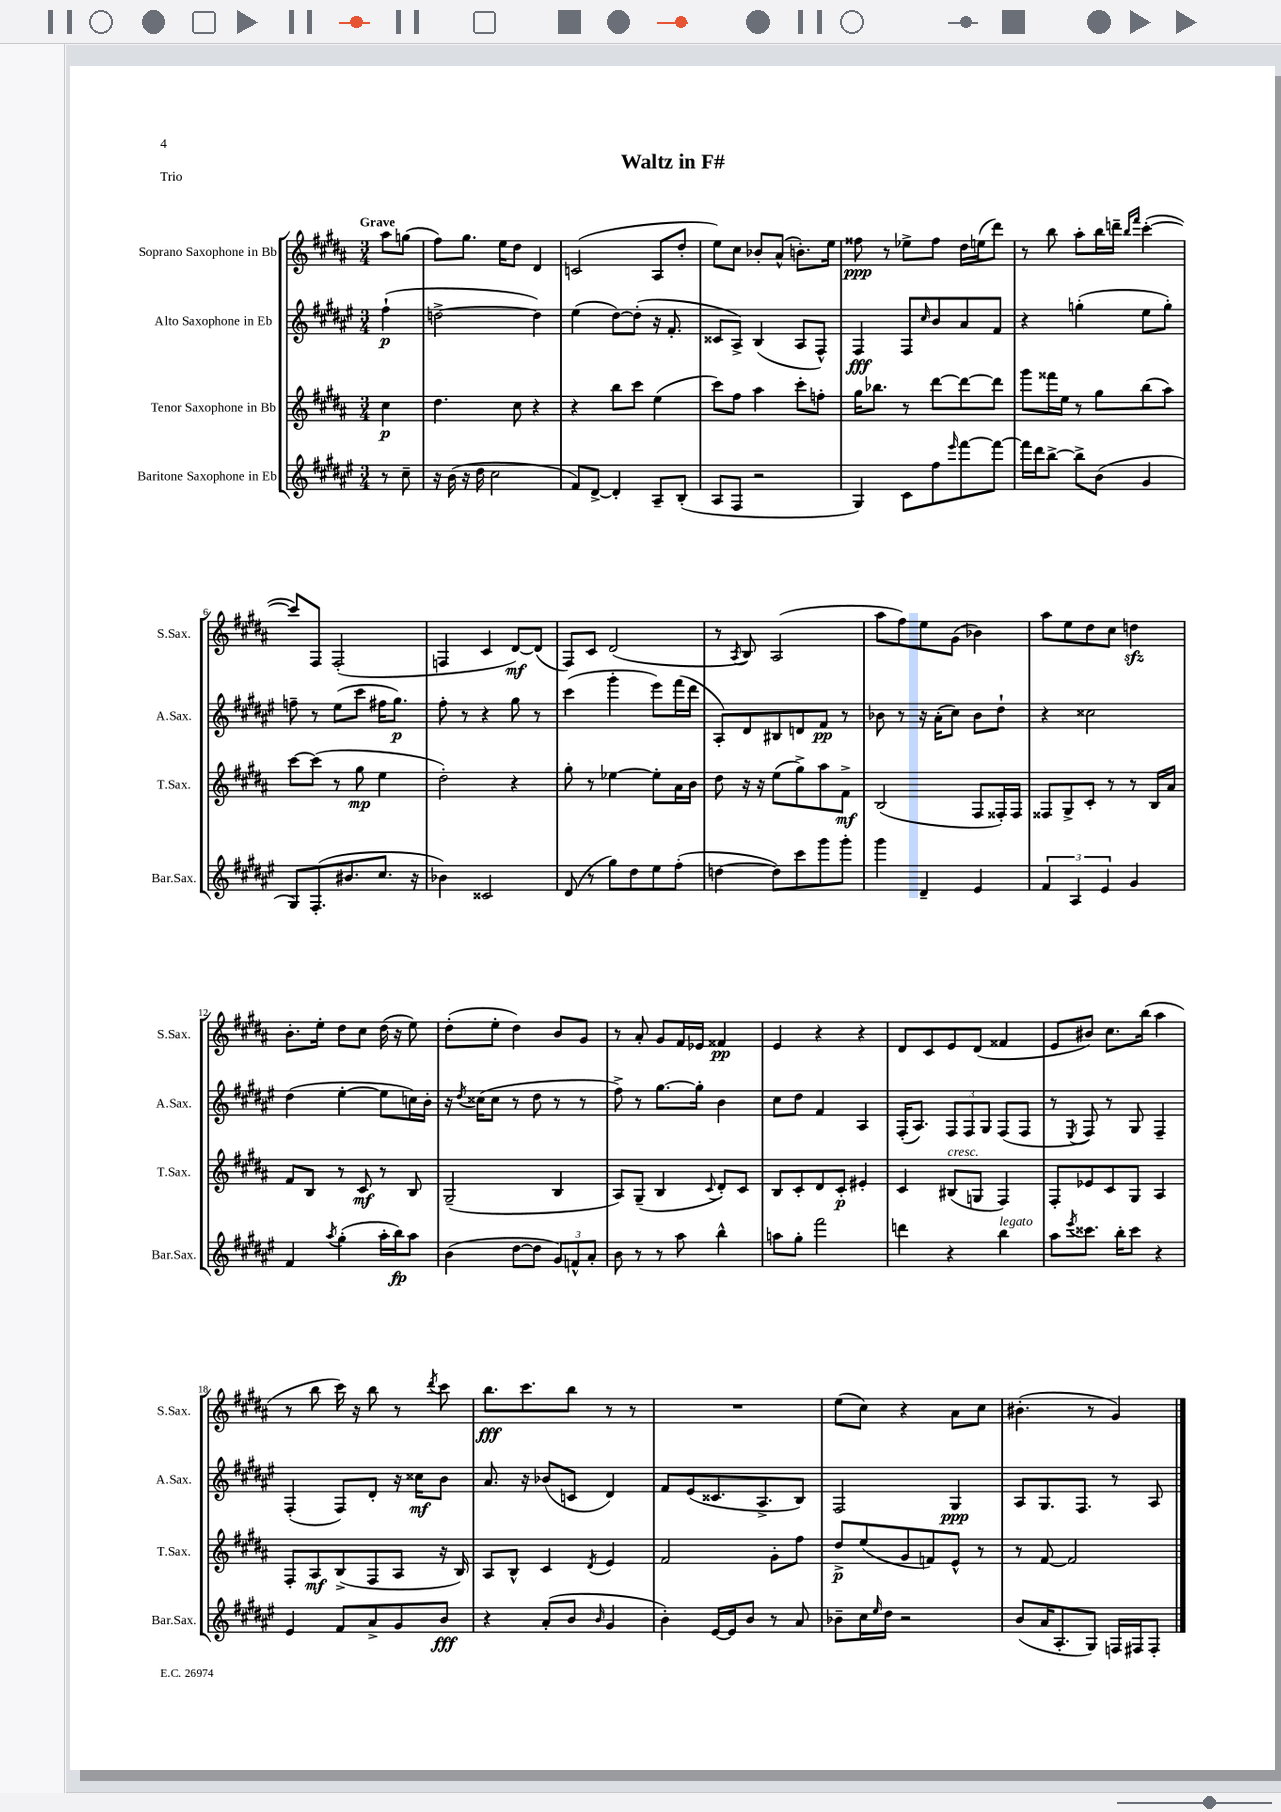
\header { title = "Waltz in F#" piece = "Trio" }
<<
\new StaffGroup <<
\new Staff = "s0" \with { instrumentName = "Soprano Saxophone in Bb" shortInstrumentName = "S.Sax." } {
    \clef treble \key b \major \numericTimeSignature \time 3/4 \partial 4 \tempo "Grave"
    ais''8 g''8( |
    fis''8) gis''8. e''16 dis''8 dis'4 |
    c'2( ais8 dis''8-. |
    e''8) cis''8 bes'8-. ais'8-^( b'8.-.) e''16 |
    fisis''8\ppp r8 ees''8-> fisis''8 dis''16 e''16( dis'''8) |
    r8 b''8 ais''8-. b''16 d'''16-- \grace { b''16 fis'''16 } cis'''4~-.( |
    cis'''8) fis8 fis2-.( |
    f4 cis'4 dis'8~\mf) dis'8( |
    fis8) cis'8 dis'2( |
    r8 \acciaccatura { ais8 } b8) ais2( |
    ais''8 fis''8) e''8 gis'8( bes'4) |
    ais''8 e''8 dis''8 cis''8 d''4\sfz |
    b'8.-. e''16-. dis''8 cis''8 dis''16( r16 e''8) |
    dis''8-.( e''8-. dis''4) b'8 gis'8 |
    r8 ais'8-. gis'8 fis'16 ees'16 fisis'4\pp |
    e'4 r4 r4 |
    dis'8 cis'8 e'8 dis'8( fisis'4 |
    e'8 bis'8) cis''8. b''16( ais''4 |
    r8 b''8 cis'''16) r16 b''8 r8 \acciaccatura { dis'''8 } cis'''8 |
    b''8.\fff cis'''8. b''8 r8 r8 |
    R2. |
    e''8( cis''8) r4 ais'8 cis''8 |
    bis'4.-.( r8 gis'4) \bar "|." |
}
\new Staff = "s1" \with { instrumentName = "Alto Saxophone in Eb" shortInstrumentName = "A.Sax." } {
    \clef treble \key fis \major \numericTimeSignature \time 3/4 \partial 4
    fis''4-!\p( |
    d''2~-> d''4) |
    eis''4( dis''8~) dis''8-.( r16 fis'8.-. |
    cisis'8 ais8->) b4( ais8 fis8-^) |
    fis4\fff fis8 \grace { cis''16 } b'8 ais'8 fis'8 |
    r4 g''4-.( eis''8 g''8-.) |
    f''8-- r8 eis''8( cis'''8 fis''16 gis''8.\p) |
    fis''8-. r8 r4 gis''8 r8 |
    cis'''4( gis'''4-. eis'''8) fis'''16( dis'''16 |
    ais8-.) dis'8 bis8 d'8 fis'8\pp r8 |
    bes'8 r8 r16 ais'16-.( cis''8) bes'8 dis''8-! |
    r4 cisis''2 |
    dis''4( eis''4~-. eis''8 c''16) b'16-. |
    r16 \acciaccatura { dis''8 } cisis''16( cisis''8 r8 dis''8 r8 r8 |
    fis''8->) r8 gis''8.~ gis''16-. b'4 |
    cis''8 dis''8 fis'4 ais4 |
    fis16-.( ais8.) \tuplet 3/2 { fis8 fis8 gis8 } fis8( fis8 |
    r8 \acciaccatura { eis8 } fis8) r8 gis8 fis4-- |
    fis4-.( fis8) dis'8-. r16 cisis''16\mf b'8 |
    ais'8. r16 bes'8( c'8 dis'4) |
    fis'8 eis'8( cisis'8. ais8.-> b8) |
    fis2 gis4\ppp |
    ais8 gis8. fis8. r8 ais8 \bar "|." |
}
\new Staff = "s2" \with { instrumentName = "Tenor Saxophone in Bb" shortInstrumentName = "T.Sax." } {
    \clef treble \key b \major \numericTimeSignature \time 3/4 \partial 4
    cis''4\p |
    dis''4. cis''8 r4 |
    r4 b''8 cis'''8 e''4( |
    cis'''8) fis''8 ais''4 cis'''8-. f''8-. |
    gis''16 bes''8. r8 dis'''8~ dis'''8~ dis'''8 |
    gis'''8 fisis'''16 e''16 r8 gis''8 b''8( ais''8) |
    cis'''8~ cis'''8( r8 gis''8\mp e''4 |
    dis''2-.) r4 |
    gis''8-. r8 ees''4~ ees''8-. ais'16 b'16 |
    dis''8 r16 r16 e''8( gis''8->) ais''8 fis'8->\mf |
    b2( fis8 fisis16-.) fisis16 |
    fisis8 gis8-> cis'8-. r8 r8 b16 ais'16 |
    fis'8 b8 r8 cis'8\mf r8 b8 |
    gis2--( b4 |
    ais8) gis8--( b4 \appoggiatura { cis'8 } dis'8-.) cis'8 |
    b8 cis'8-. dis'8 cis'8-.\p eis'4-. |
    cis'4 bis8^\markup { \italic "cresc." }( g8 fis4) |
    fis8-. ees'8 cis'8 gis8 ais4 |
    fis8-. ais8\mf b8->( fis8 ais8 r16 b16) |
    ais8 b8-^ cis'4 \acciaccatura { dis'8 } e'4 |
    fis'2 gis'8-. fis''8 |
    dis''8->\p e''8( gis'8 f'8) e'8-^ r8 |
    r8 fis'8~ fis'2 \bar "|." |
}
\new Staff = "s3" \with { instrumentName = "Baritone Saxophone in Eb" shortInstrumentName = "Bar.Sax." } {
    \clef treble \key fis \major \numericTimeSignature \time 3/4 \partial 4
    r8 cis''8-- |
    r16 b'16( r16 dis''16 cis''2 |
    fis'8) dis'8~-> dis'4-. ais8-- b8-.( |
    ais8 fis8 r2 |
    gis4) cis'8 fis''8 \grace { eis'''16 } fis'''8~ fis'''8~ |
    fis'''16 dis'''16 b''8~-> b''8-> b'8( gis'4 |
    gis8) fis8.-.( bis'8. cis''8. r16 |
    bes'4) cisis'2 |
    dis'8( r8 gis''8) dis''8 eis''8 fis''8-.( |
    d''4~ d''8) cis'''8 gis'''8 gis'''8-. |
    gis'''4 dis'4-- eis'4 |
    \tuplet 3/2 { fis'4 ais4 eis'4 } gis'4 |
    fis'4 \acciaccatura { ais''8 } gis''4-.( ais''16-. b''16\fp) ais''8 |
    b'4( dis''8~ dis''8 \tuplet 3/2 { gis'8) f'8-^ ais'8-. } |
    b'8 r8 r8 ais''8 b''4-^ |
    a''8 gis''8-. fis'''2 |
    d'''4 r4 b''4^\markup { \italic "legato" } |
    ais''8 \acciaccatura { eis'''8 } cisis'''8. b''16-. cisis'''8 r4 |
    eis'4 fis'8 ais'8-> gis'8 b'8\fff |
    r4 ais'8-.( b'8 \grace { b'16 } gis'4 |
    b'4-.) eis'16~ eis'16 b'8 r8 ais'8 |
    bes'8-- cis''16 \grace { eis''16 } dis''16 r2 |
    b'8( ais'16 ais8.-. gis8) f16 fis16 fis8-. \bar "|." |
}
>>
>>
